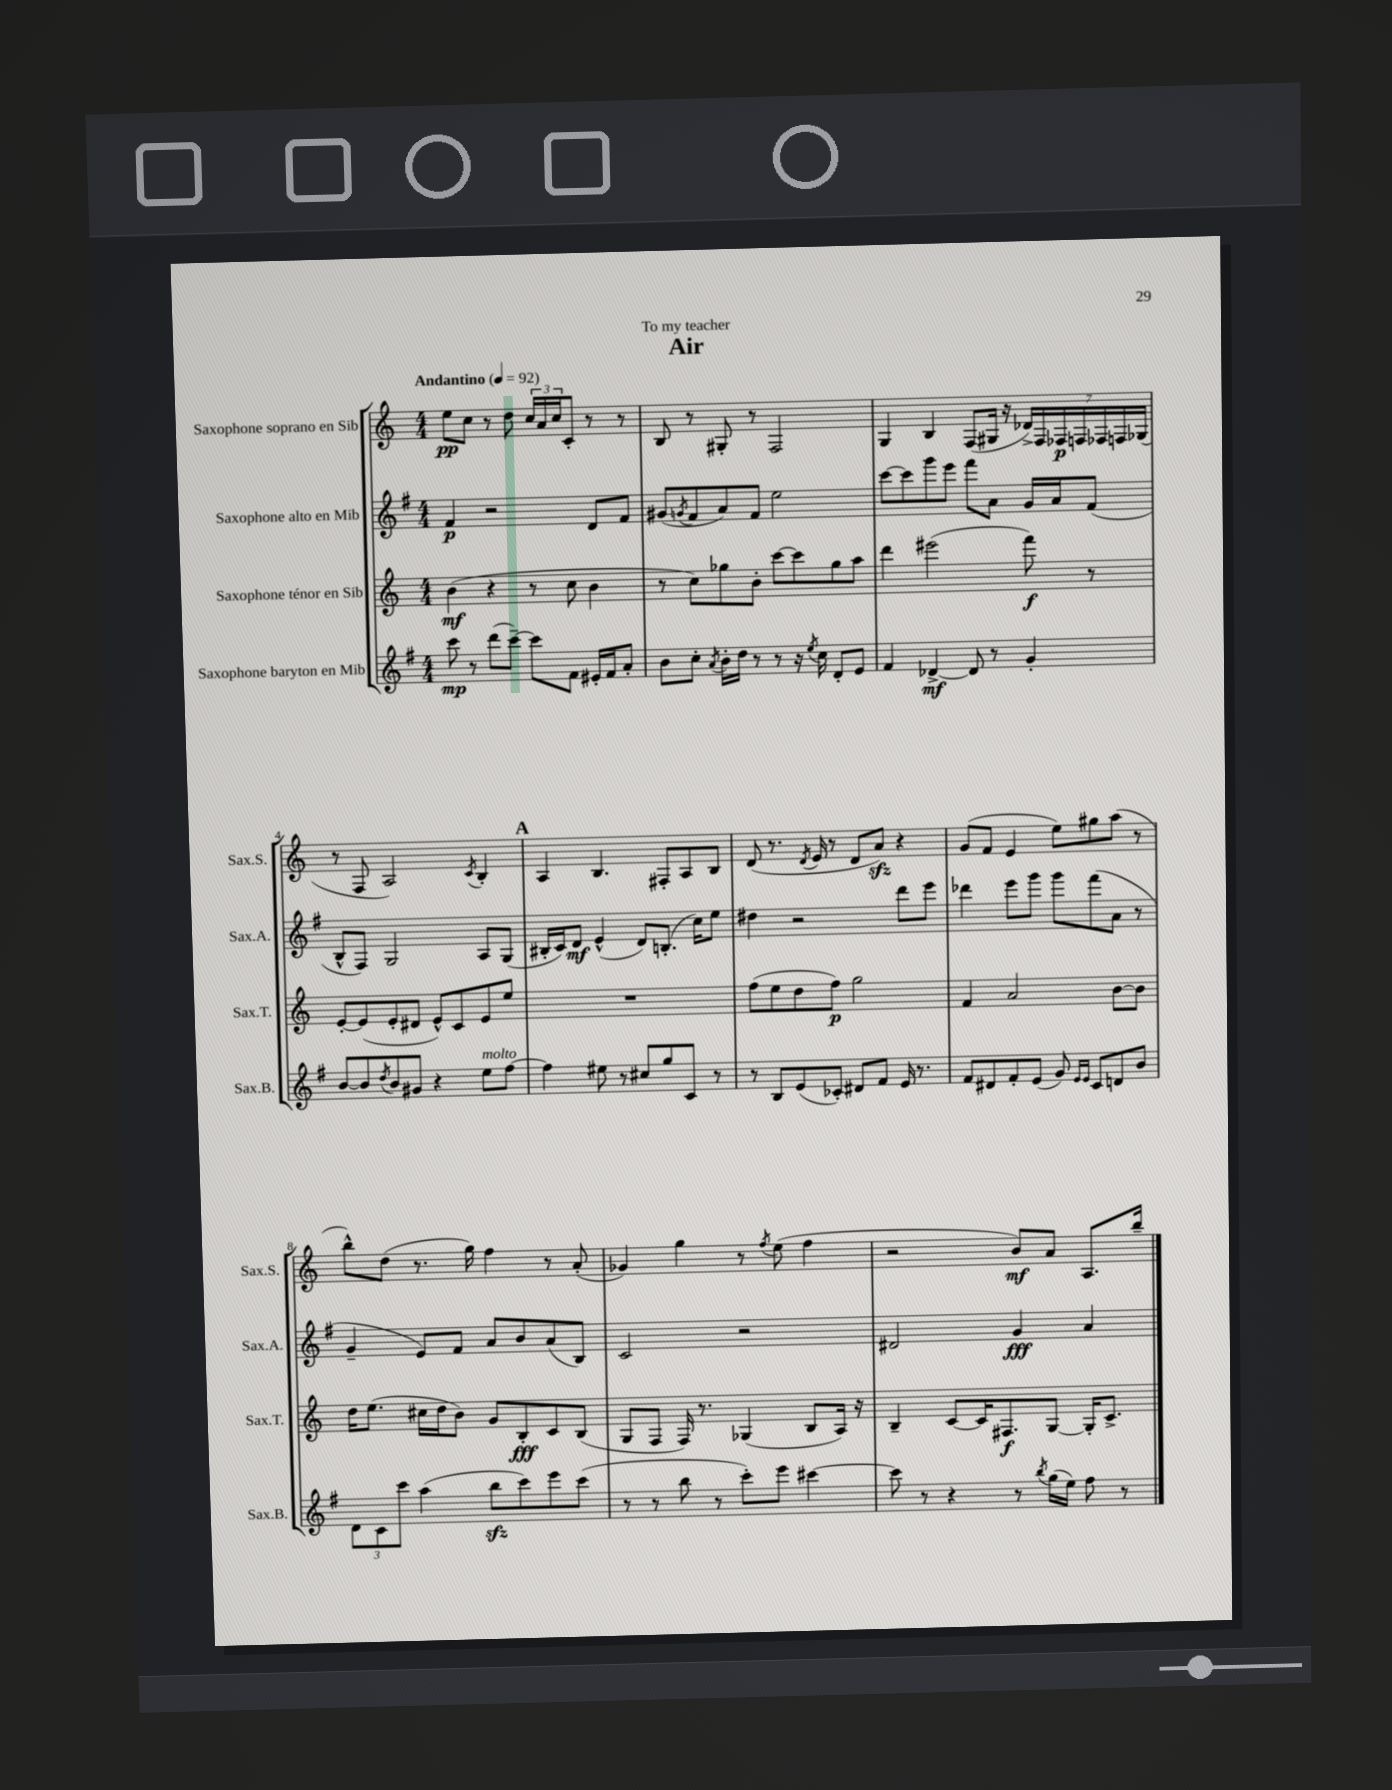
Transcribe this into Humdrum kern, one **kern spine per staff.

**kern	**kern	**kern	**kern
*staff4	*staff3	*staff2	*staff1
*clefG2	*clefG2	*clefG2	*clefG2
*k[f#]	*k[]	*k[f#]	*k[]
*M4/4	*M4/4	*M4/4	*M4/4
*MM92	*MM92	*MM92	*MM92
8ccc	(4b	4f#	8ee
8r	.	.	8cc
(8ddd	4r	2r	8r
[8ccc~)	.	.	8dd
8ccc]	8r	.	24cc
.	.	.	24a
.	.	.	24cc
8f#	8cc	.	8c'
16e#'	4b	8d	8r
16f#	.	.	.
8a'	.	8f#	8r
=	=	=	=
8b	8r	(8g#	8B
.	.	8qg	.
8cc'	8cc)	8f#	8r
8qa	.	.	.
16b'	8gg-	8a)	8G#'
16dd	.	.	.
8r	8b'	8f#	8r
8r	[8ccc	2ee	2F
16r	8ccc]	.	.
8qee	.	.	.
16cc	.	.	.
8d'	8gg-	.	.
8e	8aa	.	.
=	=	=	=
4f#	4ddd	[8ccc	4G
.	.	8ccc]	.
[4d-^	(2eee#	8ggg	4B
.	.	8eee	.
8d-]	.	8fff#	(8F
8r	.	8a	16G#
.	.	.	16r
4g'	8fff)	16g	28d-^)
.	.	.	28F
.	.	16a	.
.	.	.	28F-
.	.	.	28F
.	8r	(8f#	.
.	.	.	28F-
.	.	.	28F
.	.	.	(28G-
=	=	=	=
[8b	[8e'	8B^^	8r
8b]	(8e]	8F#)	8F
8qdd	.	.	.
8b	8e'	2G	2A)
8g#	8d#	.	.
4r	8e^^)	.	.
.	8c	.	.
.	.	.	8qc
8ee	8e	8A	4B'
[8ff#	8ee	(8G	.
=	=	=	=
4ff#]	1r	16B#'	4A
.	.	16c)	.
.	.	8d	.
8ee#	.	(4e^^	4.B
8r	.	.	.
8cc#	.	8d)	.
8gg	.	(8.B'	8F#'
8c	.	.	8A
.	.	16cc)	.
8r	.	8ee	8B
=	=	=	=
8r	(8ff	4dd#	(8d
8B	8ee	.	8.r
(8e	8dd	2r	.
.	.	.	8qd
.	.	.	16e
8c-')	8ff)	.	8r
8d#	2gg	.	8d
8f#	.	.	8a)
16e	.	8ddd	4r
8.r	.	.	.
.	.	8eee	.
=	=	=	=
8f#	4f	4ddd-	(8g
8d#	.	.	8f
8f#'	2a	8eee	4e
(8e	.	8ggg	.
8g)	.	8ggg	8ee)
16qqe	.	.	.
16qqe	.	.	.
8c	.	(8fff#	8gg#
8d	[8b	8a	(8aa
8b	8b]	8r	8r
=	=	=	=
12d	16dd	4g~	8bb^^)
.	(8.ee	.	.
12c	.	.	.
.	.	.	(8dd
12ccc	.	.	.
(4aa	16cc#	8e)	8.r
.	16dd	.	.
.	8b)	8f#	.
.	.	.	16gg)
8bb	8g	8a	4ff
8ccc)	8B'	8b	.
8eee	8c	(8a	8r
(8ccc	(8B	8B)	(8a'
=	=	=	=
8r	8G	2c	4g-)
8r	8F	.	.
8bb	16F)	.	4gg
.	8.r	.	.
8r	.	.	.
8ccc')	(4G-	2r	8r
.	.	.	8qff
8eee	.	.	(8ee
[4ccc#	8B	.	4ff
.	16A)	.	.
.	16r	.	.
=	=	=	=
8ccc#]	4B~	2d#	2r
8r	.	.	.
4r	[8c	.	.
.	16c]	.	.
.	8.F#	.	.
8r	.	4g	8b)
8qbb	.	.	.
(16gg	[8G	.	8a
16ee)	.	.	.
8ff#	16G']	4a	8.A
.	8.c^	.	.
8r	.	.	.
.	.	.	16bb~
==	==	==	==
*-	*-	*-	*-
